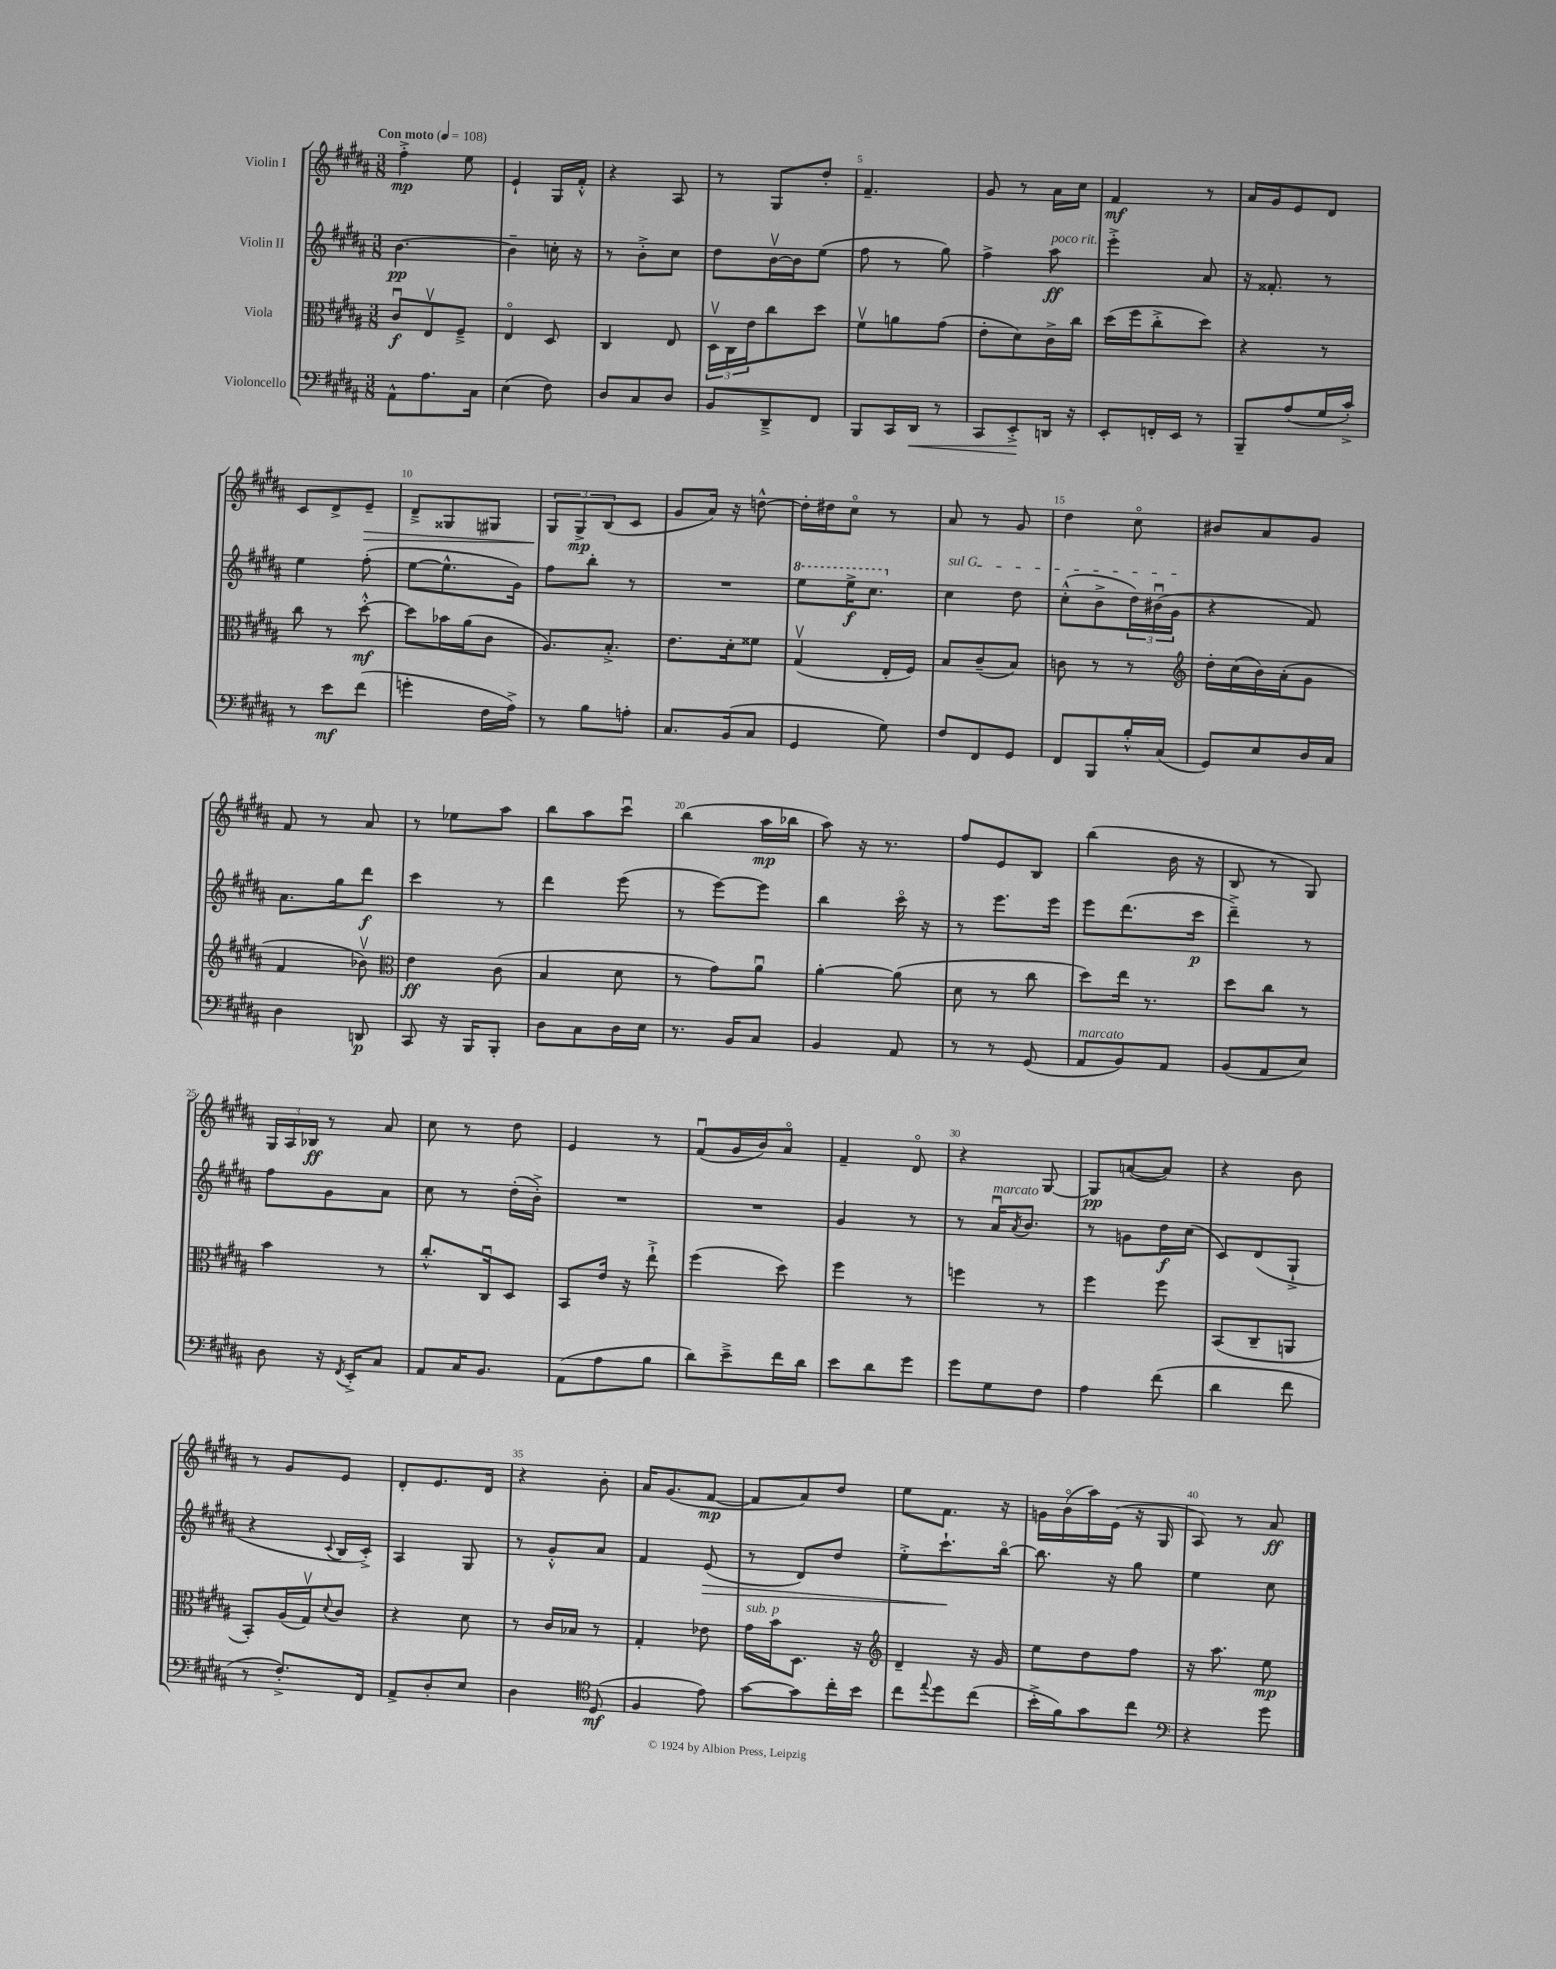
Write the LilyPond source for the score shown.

<<
\new StaffGroup <<
\new Staff = "s0" \with { instrumentName = "Violin I" } {
    \clef treble \key b \major \numericTimeSignature \time 3/8 \tempo "Con moto" 4 = 108
    fis''4-.->\mp e''8 |
    e'4-! gis16 fis'16-.-^ |
    r4 ais8 |
    r8 gis8 dis''8-. |
    fis'4.-- |
    gis'8 r8 ais'16 cis''16 |
    fis'4\mf r8 |
    ais'16 gis'16 e'8 dis'8 |
    cis'8 dis'8-> e'8--\> |
    dis'8---> gisis8 gis8 |
    \tuplet 3/2 { gis8\! gis8->\mp b8( } cis'8 |
    gis'8 ais'16) r16 d''8~-^ |
    d''16-. dis''16 cis''8\flageolet r8 |
    ais'8 r8 gis'8 |
    dis''4 cis''8\flageolet |
    bis'8 ais'8 gis'8 |
    fis'8 r8 ais'8 |
    r8 ees''8 ais''8 |
    b''8 ais''8 cis'''8\downbow |
    b''4( ais''16\mp bes''16 |
    ais''8) r16 r8. |
    fis''8 e'8 b8 |
    b''4( b'16 r16 |
    b8 r8 gis8) |
    \tuplet 3/2 { gis16 ais16 bes16\ff } r8 ais'8 |
    cis''8 r8 dis''8 |
    e'4 r8 |
    fis'8\downbow( gis'16 b'16) ais'8\flageolet |
    fis'4-- dis'8\flageolet |
    r4 gis8~ |
    gis8\pp a'8~( a'8) |
    r4 b'8 |
    r8 gis'8 e'8 |
    dis'8-. e'8. dis'16 |
    r4 b'8-. |
    ais'16 gis'8.( fis'8~\mp |
    fis'8 ais'8) dis''8 |
    e''8 fis'8. r16 |
    g'16 b'16\flageolet( ais''16) e'16( r16 gis16 |
    ais8) r8 ais'8\ff \bar "|." |
}
\new Staff = "s1" \with { instrumentName = "Violin II" } {
    \clef treble \key b \major \numericTimeSignature \time 3/8
    b'4.~\pp |
    b'4-- c''16-. r16 |
    r8 b'8-.-> cis''8 |
    dis''8 b'16~\upbow b'16 e''8( |
    fis''8 r8 gis''8) |
    fis''4-> ais''8\ff^\markup { \italic "poco rit." } |
    e'''4-.-> ais'8 |
    r16 fisis'8.-. r8 |
    e''4 fis''8-.( |
    e''8~ e''8.-^ gis'16) |
    fis''8 b''8-. r8 |
    R4. |
    \ottava #1 e'''8 e'''16->\f cis'''8. \ottava #0 |
    \once \override TextSpanner.bound-details.left.text = \markup { \italic "sul G" } cis''4\startTextSpan dis''8 |
    cis''8-.-^( b'8-> \tuplet 3/2 { dis''16) bis'16\downbow( gis'16\stopTextSpan } |
    r4 fis'8) |
    ais'8. gis''16 dis'''8\f |
    cis'''4 r8 |
    dis'''4 e'''8( |
    r8 e'''8~) e'''8 |
    b''4 cis'''16\flageolet r16 |
    r8 e'''8. e'''16 |
    e'''8 dis'''8.( cis'''16\p |
    dis'''4--->) r8 |
    fis''8 gis'8 ais'8 |
    cis''8 r8 dis''16-.( b'16-.->) |
    R4. |
    R4. |
    gis'4 r8 |
    r8 ais'16\downbow^\markup { \italic "marcato" } \acciaccatura { ais'8 } b'8. |
    r8 g'8 dis''16\f cis''16( |
    cis'8) dis'8( gis8-!-> |
    r4 \appoggiatura { cis'8 } b16 cis'16-.->) |
    ais4 gis8 |
    r8 gis'8-.-^ ais'8 |
    fis'4 e'8\>( |
    r8 dis'8) dis''8 |
    e''8-.-> cis'''8.-!\! b''16~\flageolet |
    b''8. r16 gis''8 |
    e''4 cis''8 \bar "|." |
}
\new Staff = "s2" \with { instrumentName = "Viola" } {
    \clef alto \key b \major \numericTimeSignature \time 3/8
    cis'8\downbow\f e8\upbow fis8---> |
    e4\flageolet dis8 |
    cis4 e8 |
    \tuplet 3/2 { dis16\upbow cis16 e'16 } cis''8 dis''8 |
    fis'8\upbow a'8 gis'8( |
    e'8-. dis'8) cis'16-> cis''16 |
    dis''16( fis''16 cis''8-.-> dis''8) |
    r4 r8 |
    cis''8 r8 dis''8~-.-^\mf |
    dis''8 bes'16 ais'16( cis'8 |
    ais8.) b8.-.-> |
    e'8. dis'16-. fisis'8 |
    gis4\upbow( e16-. fis16) |
    b8 cis'8--( b8) |
    c'8 r8 r8 |
    \clef treble dis''16-. cis''16( b'16) ais'16-.( gis'8 |
    fis'4 bes'8\upbow) |
    \clef alto e'4\ff cis'8( |
    b4 dis'8 |
    r8 gis'8) ais'8\downbow |
    ais'4~-. ais'8( |
    dis'8 r8 cis''8 |
    dis''8) e''16 r8. |
    dis''8 cis''8 r8 |
    b'4 r8 |
    cis''8.-.-^ cis16\downbow dis8 |
    b,8 e'16 r16 e''8-!-> |
    fis''4( dis''8) |
    fis''4 r8 |
    f''4 r8 |
    fis''4 fis''8 |
    b,8( cis8-- a,8 |
    b,8-.) ais16( gis16\upbow) \appoggiatura { dis'8 } cis'8 |
    r4 dis'8 |
    r8 cis'16 bes16 r8 |
    gis4-. ees'8 |
    gis'16^\markup { \italic "sub. p" } b'16 dis8. r16 |
    \clef treble dis'4-- r16 gis'16 |
    e''8 dis''8 fis''8 |
    r16 ais''8. e''8\mp \bar "|." |
}
\new Staff = "s3" \with { instrumentName = "Violoncello" } {
    \clef bass \key b \major \numericTimeSignature \time 3/8
    ais,8-^ ais8. cis16 |
    e4( fis8) |
    dis8 cis8 dis8 |
    b,8 dis,8---> fis,8 |
    b,,8 cis,16 dis,16\< r8 |
    cis,8 e,8-.->\! d,16 r16 |
    e,8-. f,16-. e,16 r8 |
    b,,8-- ais8( gis16 cis'16-.->) |
    r8 e'8\mf fis'8( |
    g'4-. fis16 ais16->) |
    r8 b8 a8-. |
    cis8. b,16( cis8 |
    gis,4 gis8) |
    fis8 fis,8 gis,8 |
    fis,8 b,,8 b16-.-^ cis16( |
    gis,8) e8 dis16 cis16 |
    dis4 d,8\p |
    cis,8 r16 b,,16 b,,8-. |
    dis8 cis8 dis16 e16 |
    r8. b,16 cis8 |
    b,4 ais,8 |
    r8 r8 gis,8( |
    ais,8^\markup { \italic "marcato" } b,8) ais,8 |
    b,8( ais,8 e8) |
    dis8 r16 \acciaccatura { fis,8 } e,16-.-> cis8 |
    ais,8 cis16 b,8. |
    ais,8( ais8 b8 |
    dis'8) e'8---> fis'16 dis'16 |
    e'8 dis'8 gis'8 |
    gis'8 gis8 fis8 |
    ais4 fis'8( |
    dis'4 fis'8 |
    r8 fis8.-.->) fis,16 |
    ais,8-> dis8-. e8 |
    dis4 \clef tenor dis8\mf( |
    fis4 e'8) |
    gis'8~ gis'8 cis''16-. b'16 |
    cis''8 \appoggiatura { e''8 } dis''8 cis''8( |
    b'16-.-> fis'16) gis'8 cis''8 |
    \clef bass r4 gis'8 \bar "|." |
}
>>
>>
\layout { \context { \Score \override BarNumber.break-visibility = ##(#f #t #t) barNumberVisibility = #(every-nth-bar-number-visible 5) } }
